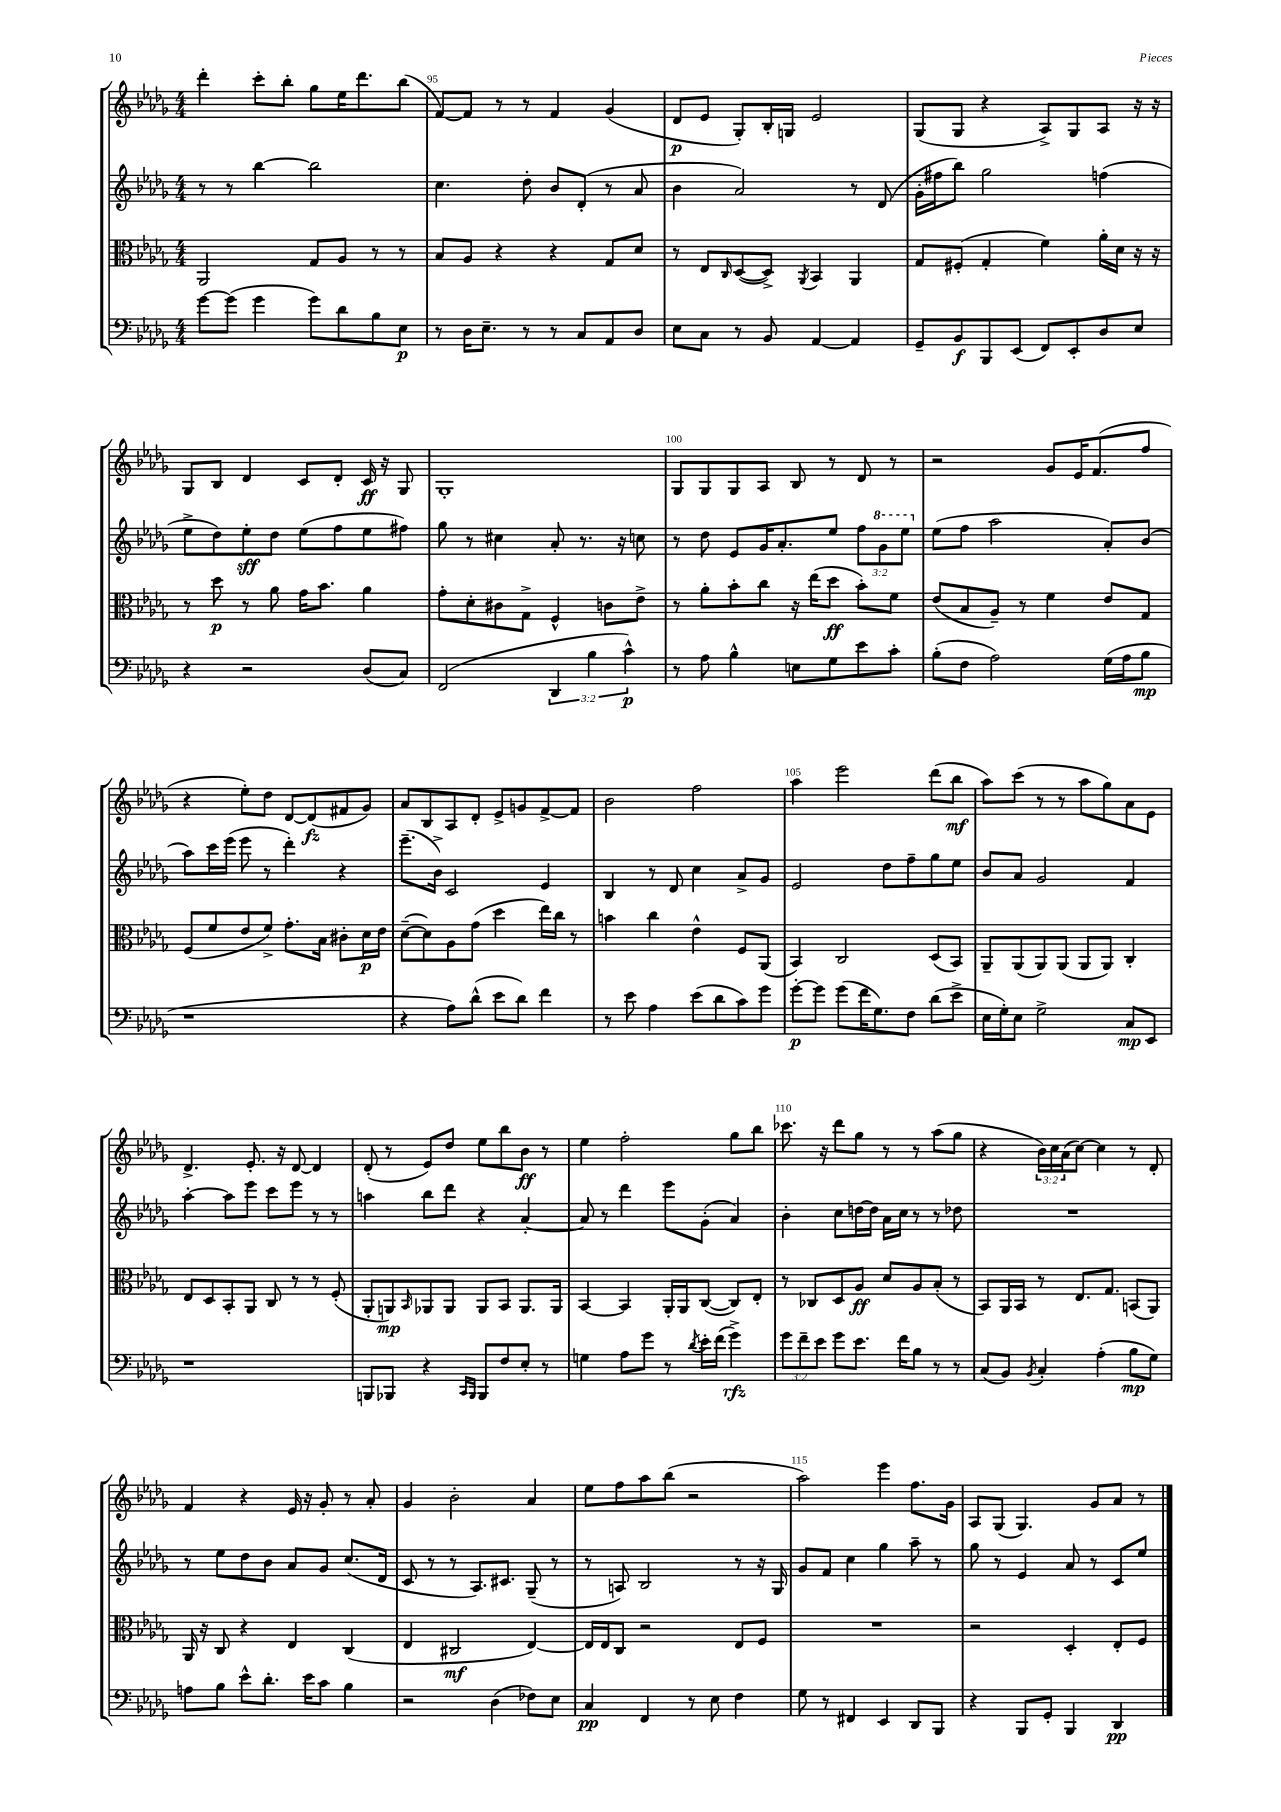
<<
\new StaffGroup <<
\new Staff = "s0" {
    \clef treble \key des \major \numericTimeSignature \time 4/4 \override Staff.TupletNumber.text = #tuplet-number::calc-fraction-text
    des'''4-. c'''8-. bes''8-. ges''8 ees''16 des'''8. bes''8( |
    f'8~) f'8 r8 r8 f'4 ges'4( |
    des'8\p ees'8 ges8-.) bes16-. g16 ees'2 |
    ges8( ges8 r4 aes8->) ges8 aes8 r16 r16 |
    ges8 bes8 des'4 c'8 des'8-. c'16\ff r16 ges8 |
    ges1-. |
    ges8 ges8 ges8 aes8 bes8 r8 des'8 r8 |
    r2 ges'8 ees'16 f'8.( f''8 |
    r4 ees''8-.) des''8 des'8~ des'8\fz( fis'8 ges'8) |
    aes'8 bes8 aes8 des'8-. ees'8-> g'8 f'8~-> f'8 |
    bes'2 f''2 |
    aes''4 ees'''2 des'''8( bes''8\mf |
    aes''8) c'''8( r8 r8 aes''8 ges''8) aes'8 ees'8 |
    des'4.-> ees'8.-. r16 des'8~ des'4 |
    des'8-.( r8 ees'8) des''8 ees''8 bes''8 bes'8\ff r8 |
    ees''4 f''2-. ges''8 bes''8 |
    ces'''8. r16 des'''8 ges''8 r8 r8 aes''8( ges''8 |
    r4 \tuplet 3/2 { bes'16) c''16 aes'16( } c''8~) c''4 r8 des'8-. |
    f'4 r4 ees'16 r16 ges'8-. r8 aes'8-. |
    ges'4 bes'2-. aes'4 |
    ees''8 f''8 aes''8 bes''8( r2 |
    aes''2) ees'''4 f''8. ges'16 |
    aes8 ges8( ges4.) ges'8 aes'8 r8 \bar "|." |
}
\new Staff = "s1" {
    \clef treble \key des \major \numericTimeSignature \time 4/4 \override Staff.TupletNumber.text = #tuplet-number::calc-fraction-text
    r8 r8 bes''4~ bes''2 |
    c''4. des''8-. bes'8 des'8-.( r8 aes'8 |
    bes'4 aes'2) r8 des'8( |
    ges'16-. fis''16 bes''8) ges''2 f''4( |
    ees''8-> des''8) ees''8-.\sff des''8 ees''8( f''8 ees''8 fis''8) |
    ges''8 r8 cis''4 aes'8-. r8. r16 c''8 |
    r8 des''8 ees'8 ges'16 aes'8.-. ees''8 \tuplet 3/2 { f''8 \ottava #1 ges''8 ees'''8 \ottava #0 } |
    ees''8( f''8 aes''2 aes'8-.) bes'8( |
    aes''8) c'''16 ees'''16( ees'''8 r8 des'''4-.) r4 |
    ees'''8.--( bes'16->) c'2 ees'4 |
    bes4 r8 des'8 c''4 aes'8-> ges'8 |
    ees'2 des''8 f''8-- ges''8 ees''8 |
    bes'8 aes'8 ges'2 f'4 |
    aes''4~-. aes''8 ees'''8 c'''8 ees'''8 r8 r8 |
    a''4 bes''8 des'''8 r4 aes'4~-. |
    aes'8 r8 des'''4 ees'''8 ges'8-.( aes'4) |
    bes'4-. c''8 d''16~ d''16 aes'16 c''16 r8 r8 des''8 |
    R1 |
    r8 ees''8 des''8 bes'8 aes'8 ges'8 c''8.( des'16 |
    c'8 r8 r8 aes8.) cis'8. ges8--( r8 |
    r8 a8) bes2 r8 r16 ges16 |
    ges'8 f'8 c''4 ges''4 aes''8-- r8 |
    ges''8 r8 ees'4 aes'8 r8 c'8 ees''8 \bar "|." |
}
\new Staff = "s2" {
    \clef alto \key des \major \numericTimeSignature \time 4/4
    aes,2 ges8 aes8 r8 r8 |
    bes8 aes8 r4 r4 ges8 des'8 |
    r8 ees8 \grace { c16 } des8~( des8->) \acciaccatura { aes,8 } bes,4 aes,4 |
    ges8 fis8-.( ges4-. f'4) aes'16-. des'16 r16 r16 |
    r8 des''8\p r8 aes'8 ges'16 bes'8. aes'4 |
    ges'8-. des'8-. cis'8 ges8-> f4-^ c'8 ees'8-> |
    r8 aes'8-. bes'8-. c''8 r16 ees''16( des''8\ff bes'8-.) f'8 |
    ees'8( bes8 aes8--) r8 f'4 ees'8 ges8 |
    f8( f'8 ees'8 f'8->) ges'8.-. bes16 cis'8-. des'16\p ees'16 |
    des'8~--( des'8) aes8 ges'8( des''4 ees''16) c''16 r8 |
    b'4 c''4 ees'4-^ f8 aes,8( |
    bes,4) c2 des8( bes,8) |
    aes,8-- aes,8( aes,8) aes,8( aes,8 aes,8) c4-. |
    ees8 des8 bes,8-. aes,8 c8 r8 r8 f8-.( |
    aes,8-. a,8\mp) \grace { bes,16 } aes,8 aes,8 aes,8 bes,8 aes,8. aes,16 |
    bes,4~ bes,4 aes,16-. aes,16 c8~( c8) ees8-. |
    r8 ces8 des8 aes8\ff des'8 aes8 bes8-.( r8 |
    bes,8) aes,16 bes,16 r8 ees8. ges8. b,8( aes,8) |
    aes,16 r16 c8 r4 ees4 c4( |
    ees4 cis2\mf ees4~) |
    ees16 ees16 c8 r2 ees8 f8 |
    R1 |
    r2 des4-. ees8-. f8 \bar "|." |
}
\new Staff = "s3" {
    \clef bass \key des \major \numericTimeSignature \time 4/4 \override Staff.TupletNumber.text = #tuplet-number::calc-fraction-text
    ges'8~ ges'8( ges'4 ges'8) des'8 bes8 ees8\p |
    r8 des16 ees8.-- r8 r8 c8 aes,8 des8 |
    ees8 c8 r8 bes,8 aes,4~ aes,4 |
    ges,8-- bes,8\f bes,,8 ees,8( f,8) ees,8-. des8 ees8 |
    r4 r2 des8( c8) |
    f,2( \tuplet 3/2 { des,4 bes4 c'4-^\p) } |
    r8 aes8 bes4-^ e8 ges8 ees'8 c'8-. |
    bes8-.( f8 aes2) ges16( aes16 bes8\mp |
    r1 |
    r4 aes8) des'8-^( ees'8 des'8) f'4 |
    r8 ees'8 aes4 ees'8( des'8 c'8) ges'8 |
    ges'8~-.\p ges'8 ges'8( f'16 ges8.) f8 des'8( ees'8-> |
    ees16 ges16-.) ees8 ges2-> c8\mp ees,8 |
    r1 |
    b,,8 bes,,8 r4 \grace { c,16 bes,,16 } bes,,8 f8 ees8-. r8 |
    g4 aes8 ges'8 r8 \acciaccatura { des'8 } ees'16-. f'16( ges'4->\rfz) |
    \tuplet 3/2 { ges'8 f'8-- ees'8 } ges'8 ees'8. f'16 bes8 r8 r8 |
    c8( bes,8) \acciaccatura { bes,8 } c4-. aes4-.( bes8\mp ges8) |
    a8 bes8 ees'8-^ des'8.-. ees'16 c'8 bes4 |
    r2 des4( fes8) ees8 |
    c4\pp f,4 r8 ees8 f4 |
    ges8 r8 fis,4 ees,4 des,8 bes,,8 |
    r4 bes,,8 ges,8-. bes,,4 des,4\pp \bar "|." |
}
>>
>>
\layout { \context { \Score currentBarNumber = #94 \override BarNumber.break-visibility = ##(#f #t #t) barNumberVisibility = #(every-nth-bar-number-visible 5) } }
